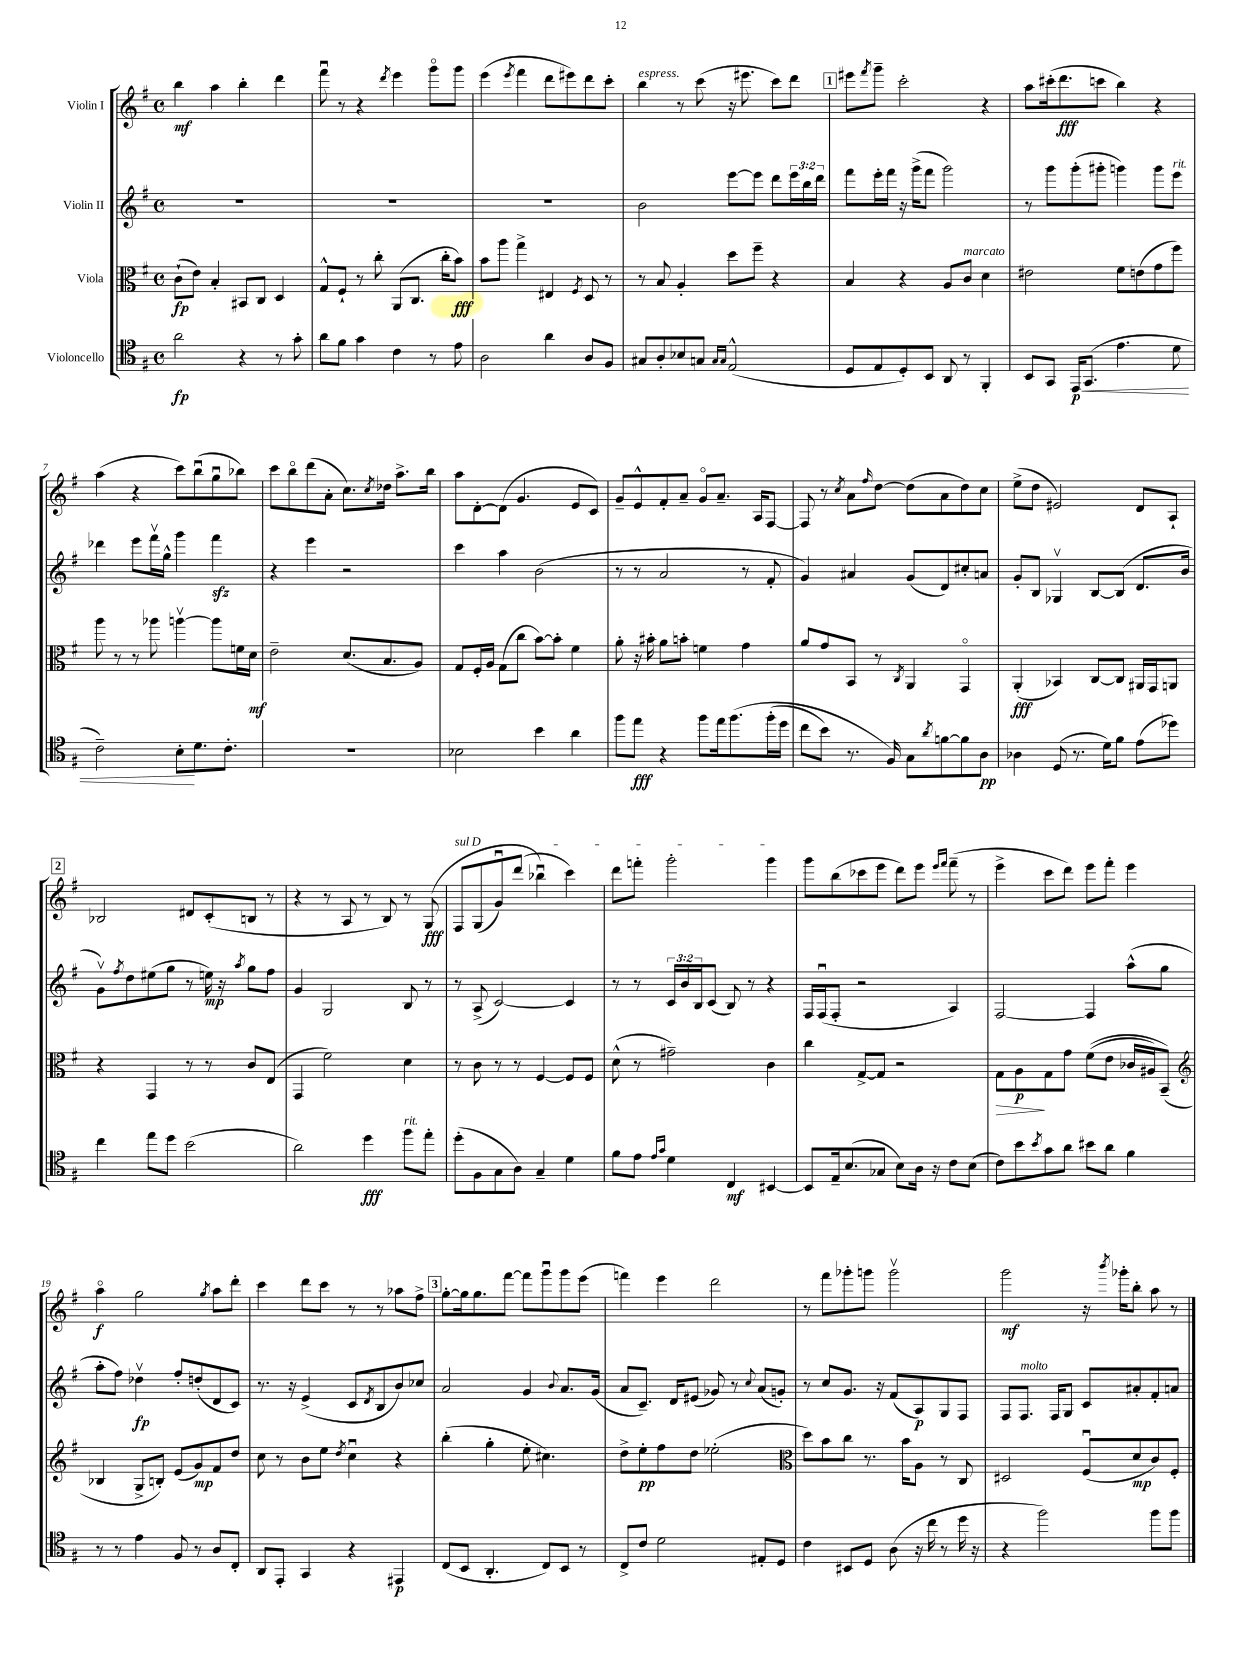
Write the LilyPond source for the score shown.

<<
\new StaffGroup <<
\new Staff = "s0" \with { instrumentName = "Violin I" } {
    \clef treble \key g \major \defaultTimeSignature \time 4/4
    b''4\mf a''4 b''4-. d'''4 |
    fis'''8\downbow r8 r4 \acciaccatura { d'''8 } e'''4 g'''8\flageolet g'''8 |
    e'''4( \acciaccatura { e'''8 } fis'''4 d'''8 eis'''8) d'''8 c'''8-. |
    b''4^\markup { \italic "espress." } r8 c'''8( r16 eis'''8. c'''8) d'''8 |
    \mark \markup { \box "1" } eis'''8 \acciaccatura { fis'''8 } g'''8-- c'''2-. r4 |
    a''8 cis'''16-.( d'''8.\fff c'''8 b''4) r4 |
    a''4( r4 c'''8) b''8\downbow( g''8\downbow bes''8) |
    c'''8 b''8\flageolet d'''8( a'8-. c''8.) \acciaccatura { c''8 } des''16 a''8.-> b''16 |
    a''8 d'8~-. d'8( g'4. e'8 c'8) |
    g'8-- e'8-^ fis'8-. a'8-- g'8\flageolet a'8.-- a16 fis8~ |
    fis8 r8 \acciaccatura { c''8 } a'8 \grace { fis''16 } d''8~ d''8( a'8 d''8) c''8 |
    e''8->( d''8 eis'2) d'8 a8-! |
    \mark \markup { \box "2" } bes2 dis'8 c'8-.( b8 r8 |
    r4 r8 a8 r8 b8) r8 g8\fff\( |
    \once \override TextSpanner.bound-details.left.text = \markup { \italic "sul D" } fis8\startTextSpan g8( g'8\downbow) d'''8( bes''4\downbow\) c'''4) |
    d'''8 f'''8-. g'''2-. g'''4\stopTextSpan |
    g'''8 b''8( ces'''8 e'''8 d'''8) e'''8 \grace { e'''16 fis'''16 } fis'''8--( r8 |
    e'''4-> c'''8 d'''8) e'''8 fis'''8-. e'''4 |
    a''4\flageolet\f g''2 \acciaccatura { g''8 } a''8 d'''8-. |
    c'''4 d'''8 c'''8 r8 r8 aes''8 fis''8-> |
    \mark \markup { \box "3" } g''8~-. g''16 g''8. fis'''8~ fis'''8 g'''8\downbow g'''8 e'''8( |
    f'''4) e'''4 d'''2 |
    r8 fis'''8 ges'''8-. g'''8 g'''2\upbow |
    g'''2\mf r16 \acciaccatura { b'''8 } ges'''16-. b''8-. a''8 r8 \bar "|." |
}
\new Staff = "s1" \with { instrumentName = "Violin II" } {
    \clef treble \key g \major \defaultTimeSignature \time 4/4 \override Staff.TupletNumber.text = #tuplet-number::calc-fraction-text
    R1 |
    R1 |
    R1 |
    b'2 e'''8~ e'''8 d'''8 \tuplet 3/2 { e'''16 b''16 d'''16 } |
    \mark \markup { \box "1" } fis'''8 e'''16-. fis'''16 r16 g'''16->( fis'''8 g'''2) |
    r8 g'''8 g'''8-.( gis'''8-. g'''4) g'''8 e'''8^\markup { \italic "rit." } |
    des'''4 e'''8 fis'''16\upbow g''16-^ g'''4 fis'''4\sfz |
    r4 e'''4 r2 |
    c'''4 a''4 b'2( |
    r8 r8 a'2 r8 fis'8-. |
    g'4) ais'4 g'8( d'8) cis''8-. a'8 |
    g'8-. b8 ges4\upbow b8~ b8( d'8. b'16 |
    \mark \markup { \box "2" } g'8\upbow) \acciaccatura { fis''8 } d''8 eis''8( g''8 r8 e''16\mp) r16 \acciaccatura { a''8 } g''8 fis''8 |
    g'4 g2 b8 r8 |
    r8 a8->( c'2~) c'4 |
    r8 r8 \tuplet 3/2 { c'16 b'16 b16 } c'8( b8) r8 r4 |
    fis16 fis16\downbow( fis8-. r2 a4) |
    fis2~ fis4 a''8-^( g''8 |
    a''8-. fis''8) des''4\upbow\fp fis''8-. d''8-.( d'8 c'8) |
    r8. r16 e'4->( c'8 \acciaccatura { d'8 } b8 b'8) ces''8 |
    \mark \markup { \box "3" } a'2 g'4 \appoggiatura { b'8 } a'8. g'16( |
    a'8 c'8.--) d'16 eis'8( ges'8) r8 \appoggiatura { c''8 } a'8( g'8-.) |
    r8 c''8 g'8. r16 fis'8( a8\p) g8 fis8 |
    fis8 fis8.^\markup { \italic "molto" } fis16 g8 c'8 ais'8-. fis'8-. a'8 \bar "|." |
}
\new Staff = "s2" \with { instrumentName = "Viola" } {
    \clef alto \key g \major \defaultTimeSignature \time 4/4
    c'8-!\fp( e'8) b4-. bis,8 c8 d4 |
    g8-^ fis8-! r8 c''8-. a,8( c8. c''16-. b'8\fff) |
    b'8 a''8 g''4-> eis4 \acciaccatura { fis8 } d8 r8 |
    r8 b8 a4-. d''8 fis''8-- r4 |
    \mark \markup { \box "1" } b4 r4 a8 c'8^\markup { \italic "marcato" } d'4 |
    eis'2 fis'8 e'8( g'8 fis''8) |
    a''8 r8 r8 aes''8 a''4~\upbow a''8 f'16 d'16\mf |
    e'2-- d'8.( b8. a8) |
    g8 fis16-. a16 g8( c''8 b'8~) b'8-. fis'4 |
    a'8-. r16 bis'16-. a'8 b'8-. f'4 g'4 |
    a'8 g'8 b,8 r8 \acciaccatura { c8 } a,4 g,4\flageolet |
    a,4-.\fff( bes,4) c8~ c8 ais,16 g,16 a,8 |
    \mark \markup { \box "2" } r4 g,4 r8 r8 c'8 e8( |
    g,4 fis'2) d'4 |
    r8 c'8 r8 r8 fis4~ fis8 fis8 |
    d'8-^( r8 gis'2--) c'4 |
    c''4 g8~-> g8 r2 |
    g8\> a8\p\! g8 g'8 fis'8(\( e'8 ces'16 ais16) b,8--(\) |
    \clef treble bes4 g8-> b8-.) e'8( g'8\mp) fis'8 d''8 |
    c''8 r8 b'8 e''8 \acciaccatura { d''8 } c''4\downbow r4 |
    \mark \markup { \box "3" } b''4-.( g''4-. e''8-. cis''4.) |
    d''8-> e''8-.\pp fis''8 d''8 ees''2-.( |
    \clef alto d''8) b'8 c''8 r8. b'16 a8 r8 c8 |
    dis2 fis8\downbow( d'8\mp c'8) fis8-. \bar "|." |
}
\new Staff = "s3" \with { instrumentName = "Violoncello" } {
    \clef tenor \key g \major \defaultTimeSignature \time 4/4
    a'2\fp r4 r8 g'8-. |
    a'8 fis'8 g'4 c'4 r8 e'8 |
    a2 a'4 a8 fis8 |
    gis8 a8-. bes8 g8 \grace { g16 g16 } e2-^( |
    \mark \markup { \box "1" } d8 e8 d8-.) b,8 a,8 r8 fis,4-. |
    b,8 g,8 e,16\p\< g,8.( e'4. d'8 |
    c'2--) b8-.\! d'8. c'8.-. |
    R1 |
    bes2 b'4 a'4 |
    fis''8 e''8\fff r4 fis''8 e''16 fis''8.\( fis''16-.( d''16 |
    c''8 b'8) r8. fis16\) g8 \acciaccatura { a'8 } f'8~ f'8 a8\pp |
    aes4 d8( r8. d'16) fis'8 e'8( des''8) |
    \mark \markup { \box "2" } c''4 e''8 d''8 b'2( |
    a'2) d''4\fff fis''8^\markup { \italic "rit." } e''8-. |
    d''8-.( fis8 g8 a8) g4-- d'4 |
    fis'8 e'8 \grace { e'16 g'16 } d'4 c4\mf bis,4~ |
    bis,8 e16-- b8.( ges8 b8) a16 r16 c'8 b8( |
    c'8) b'8 \acciaccatura { b'8 } g'8 a'8 bis'8 a'8 fis'4 |
    r8 r8 e'4 fis8 r8 a8 c8-. |
    a,8 e,8-. g,4 r4 eis,4\p |
    \mark \markup { \box "3" } c8( b,8 a,4.-. c8) b,8 r8 |
    c8-> c'8 d'2 eis8-. d8 |
    c'4 bis,8 d8 a8( r16 c''16 r8 d''16 r16 |
    r4 fis''2) fis''8 fis''8 \bar "|." |
}
>>
>>
